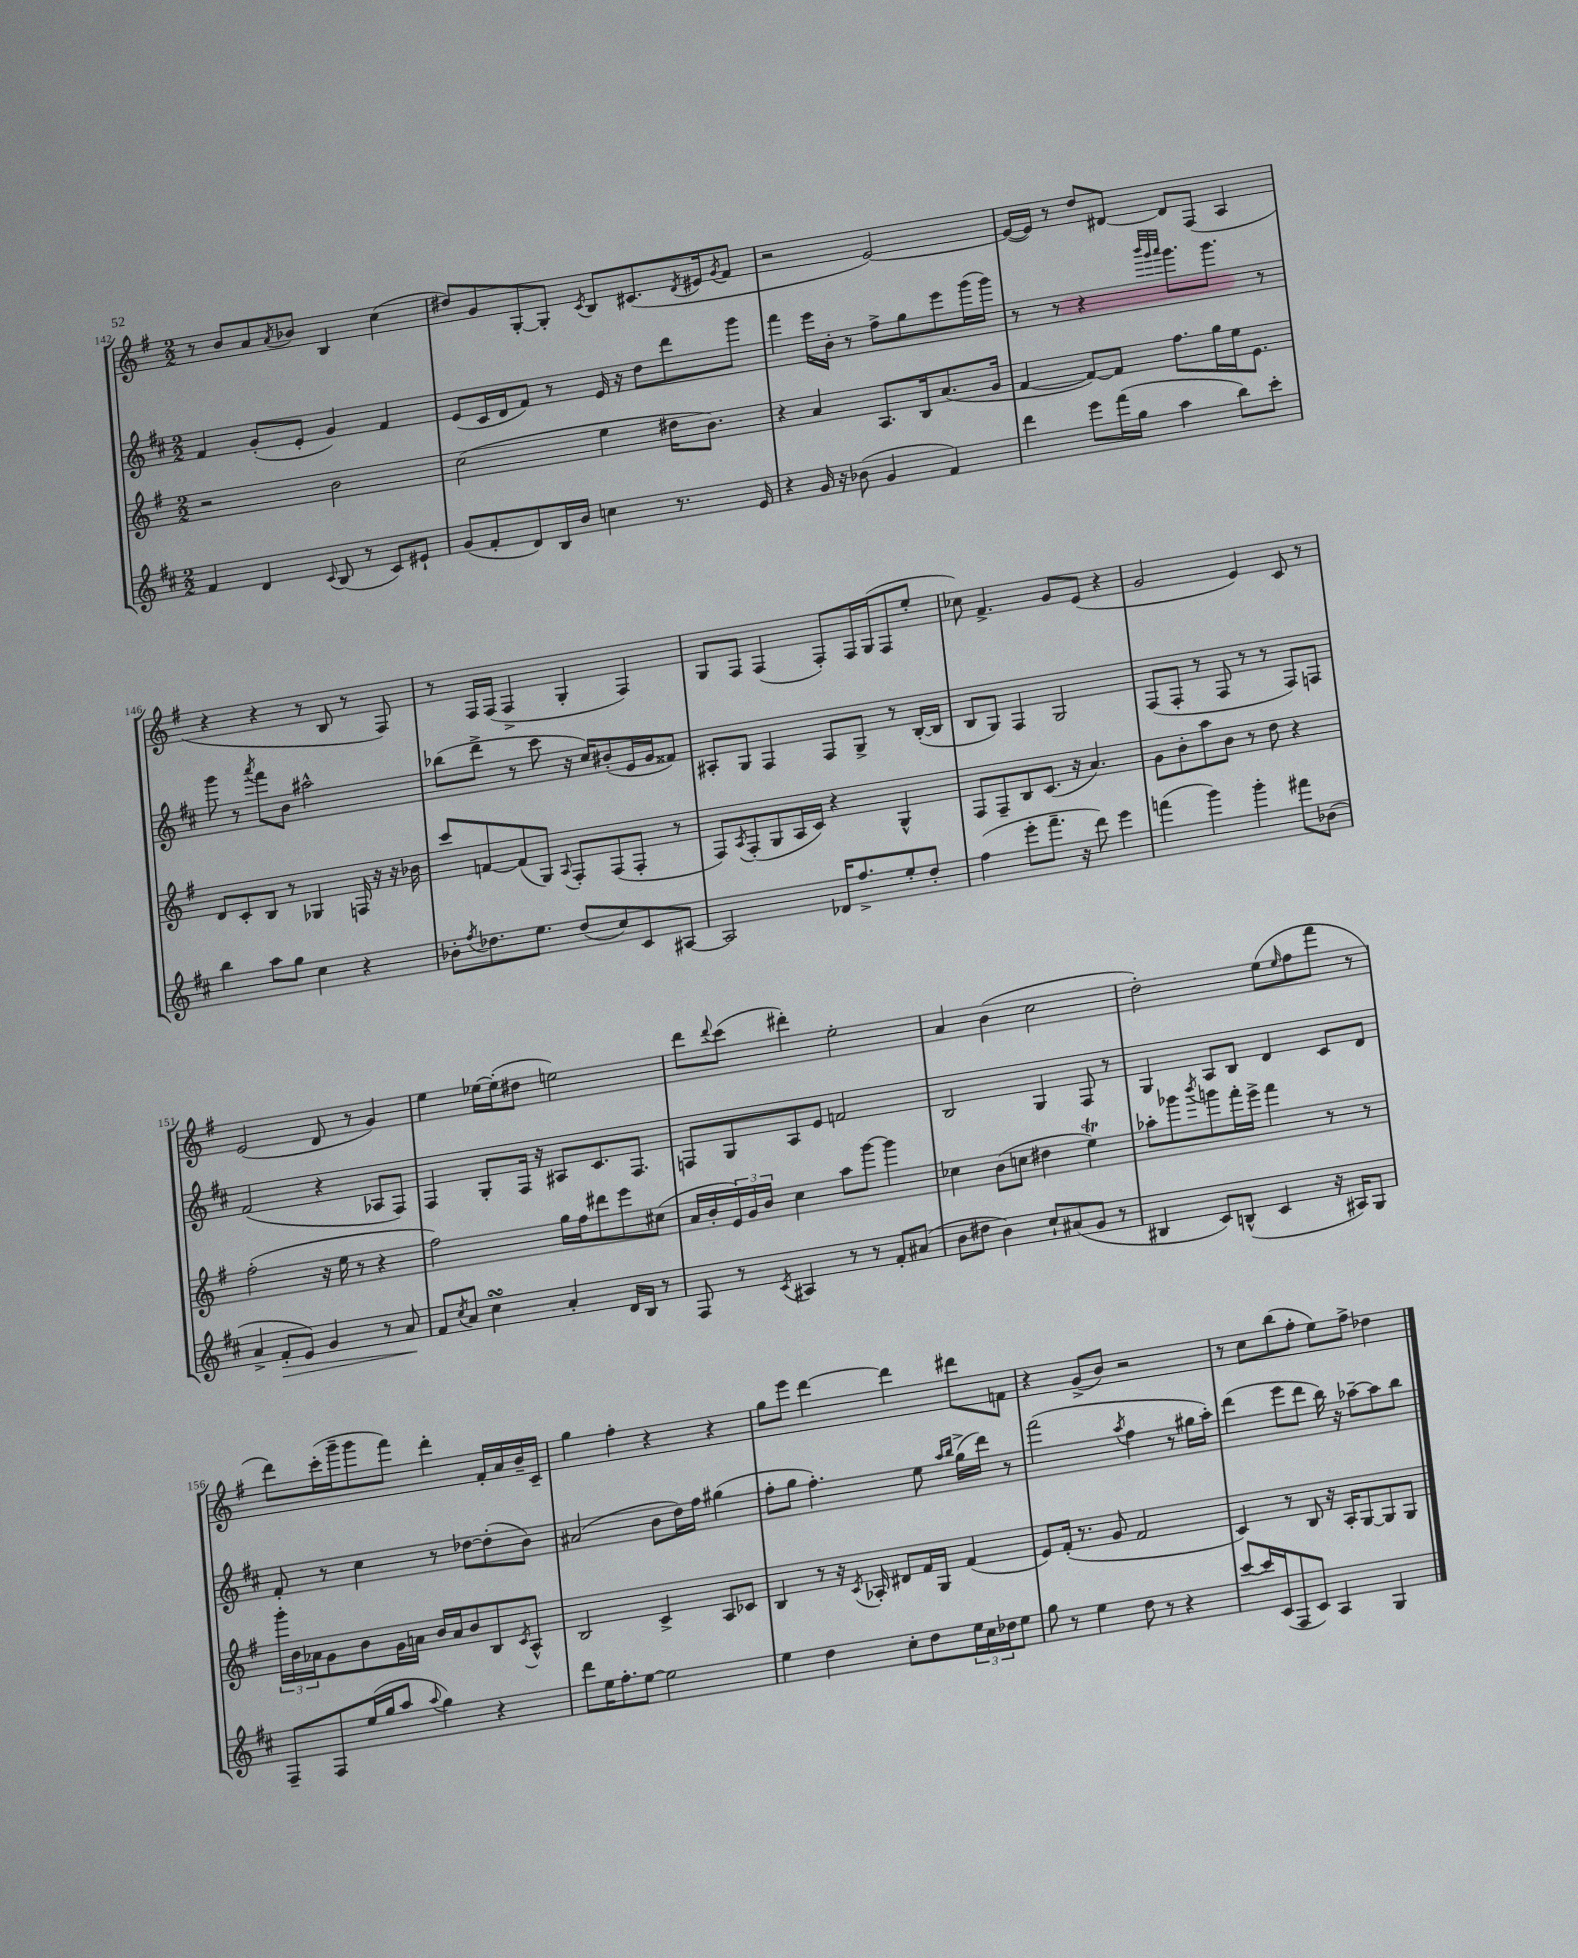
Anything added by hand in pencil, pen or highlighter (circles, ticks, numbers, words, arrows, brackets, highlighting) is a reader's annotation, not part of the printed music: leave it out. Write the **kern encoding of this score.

**kern	**kern	**kern	**kern
*staff4	*staff3	*staff2	*staff1
*clefG2	*clefG2	*clefG2	*clefG2
*k[f#c#]	*k[f#]	*k[f#c#]	*k[f#]
*M2/2	*M2/2	*M2/2	*M2/2
4f#	2r	4f#	8r
.	.	.	8b
4d	.	(8g'	8a
.	.	.	8qa
.	.	8e'	8b-
8qqc#	.	.	.
(8B	2b	4g)	4B
8r	.	.	.
8c#)	.	4f#	(4cc
8e#`	.	.	.
=	=	=	=
(8g	(2cc	(8e	8dd#)
8f#'	.	16c#	8g
.	.	16d	.
8d)	.	8f#)	[8G'
16B	.	8r	8G']
16b	.	.	.
.	.	.	8qc
4cc	4ee	16e	8B
.	.	16r	.
.	.	8dd	(8.c#
8.r	16dd#	8ddd	.
.	.	.	8qd
.	8.b)	.	16e#
.	.	.	8qg
.	.	8ggg	8f#
16e	.	.	.
=	=	=	=
4r	4r	4fff#	2r
16g	4a	16eee	.
16r	.	16b'	.
(8b-	.	8r	.
4g	8.A	8ff#^	[2e)
.	.	8gg	.
.	16B	.	.
4f#)	(8.a	8eee	.
.	.	(16ggg	.
.	16g	16ggg)	.
=	=	=	=
4ddd	[4f#	8r	(16e_
.	.	.	16e])
.	.	8r	8r
8eee	8f#_)	4r	8dd
(16fff#	8f#]	.	[8d#
16gg	.	.	.
.	.	32qqbbb	.
.	.	32qqggg	.
.	.	32qqaaa	.
4aa	8.ff#	8.ggg	8d#]
.	.	.	(8F#
.	16gg	8.ggg	.
8bb)	16ee	.	4A
.	8.e	.	.
8ccc#'	.	8r	.
=	=	=	=
4bb	8d	8ggg	4r
.	8c'	8r	.
.	.	8qaaa	.
8aa	8B	8fff#	4r
8gg	8r	8b	.
4cc#	4G-	2aa#^^	8r
.	.	.	8B
4r	16F	.	8r
.	16r	.	.
.	16r	.	8F#)
.	16b-	.	.
=	=	=	=
8b-'	8ccc	(8bb-	8r
8qff#	.	.	.
8.dd-	[8f	8ddd^	16F#
.	.	.	(16F#
.	(8f]	8r	4F#^
8.ee	.	.	.
.	8G)	8ccc#	.
.	8qqA	.	.
(8dd-	8F#'	16r	4G'
.	.	16cc#)	.
8cc#)	(8F#	(8b#'	.
8c#	8F#'	16e	4F#)
.	.	16g	.
[8A#	8r	8f##)	.
=	=	=	=
2A#]	8F#)	8A#'	8G
.	8qA	.	.
.	(8F#'	8G	8F#
.	8G	4F#	(4F#
.	16A	.	.
.	16c)	.	.
16d-	4r	8F#	8F#')
8.ff#^	.	.	.
.	.	8G^	16F#
.	.	.	(16G
8ee'	4G^^	8r	8F#
8dd'	.	([16B'	8ee'
.	.	16B]	.
=	=	=	=
(4ff#	8F#	8B	8cc-)
.	8F#~	8G)	4.f#^
8eee'	8B	4F#	.
8.fff#~	(8.c	.	.
.	.	2G	8g
16r	16r	.	.
8ddd)	4.a)	.	(8e
4eee	.	.	4r
=	=	=	=
(4fff	8g	(8F#	2g
.	8b'	8F#'	.
4ggg)	8aa	8r	.
.	8b	8F#	.
4ggg'	8r	8r	4e)
.	8dd	8r	.
8fff#	4r	8F#)	8c
(8b-	.	8F	8r
=	=	=	=
4a^	(2ff#'	(2f#	(2e
8f#'	.	.	.
8e)	.	.	.
4g	16r	4r	8d
.	16ee	.	.
.	8r	.	8r
8r	4r	8A-	4g)
8a	.	8F#)	.
=	=	=	=
8f#	2ff#)	4F#	4ee
8qcc#	.	.	.
8a	.	.	.
4cc#	.	8G'	[16ee-
.	.	.	(16ee-']
.	.	16F#	8dd#
.	.	16r	.
4a'	16gg	8A#	2ee)
.	16ff#	.	.
.	8ddd#	8.c#	.
16d	8eee	.	.
16B	.	8.F#	.
8r	(8cc#	.	.
=	=	=	=
8F#	16a	8F	8ddd
.	16b'	.	.
.	.	.	8qqddd
8r	24e)	8G	(8ccc
.	24g	.	.
.	24b	.	.
8qc#	.	.	.
4A#	4cc	8A	4ddd#')
.	.	8e	.
8r	8aa	2f	2ee'
8r	[8ggg	.	.
8f#'	4ggg]	.	.
(8a#	.	.	.
=	=	=	=
8b	4cc-	2B	4a
8dd#	.	.	.
4b)	(8b	.	(4b
.	8cc	.	.
8cc#`	4dd#	4G	2cc
(8a#	.	.	.
8g	4ee)	8F#	.
8r	.	8r	.
=	=	=	=
4B#	8aa-'	4G	2dd')
.	8ggg-	.	.
.	8qbbb	.	.
8c#)	8ggg	8A	.
(8B^^	16fff#'	8B	.
.	16eee^	.	.
4c#	4fff#	4d	(8ee
.	.	.	16qqee
.	.	.	8ff#
16r	8r	8c#	8fff#
16A#)	.	.	.
8G	8r	8d	8r
=	=	=	=
8F#~	24ggg'	8f#'	8ddd)
.	24b	.	.
.	24a-	.	.
8F#	8g	8r	(16ccc'
.	.	.	16ggg~
(16ee	8b	4cc#	8ggg
16gg	.	.	.
8aa	16g	.	8fff#)
.	16a	.	.
8qqaa	.	.	.
4gg)	16b	8r	4ddd'
.	16a	.	.
.	8b	[8dd-	.
4r	8B	(8dd-']	16f#'
.	.	.	16a
.	8qc	.	.
.	8A^^	8b)	16b~
.	.	.	16c~
=	=	=	=
8ddd	2B	(2a#	4gg
16ee	.	.	.
8.ff#'	.	.	.
.	.	.	4ff#'
[8ee	.	.	.
2ee]	4c^	8b	4r
.	.	16dd)	.
.	.	16ff#	.
.	8A	(4gg#	4r
.	8c-	.	.
=	=	=	=
4ee	4B	8ff#'	8gg
.	.	8gg	8eee
4dd	8r	4.ff#')	[4ddd
.	16r	.	.
.	8qc	.	.
.	16A-'	.	.
8cc#'	8d#	.	4ddd]
8dd	16f#	8ee	.
.	16G	.	.
.	.	16qqaa	.
.	.	16qqbb	.
24ee	(4f#	(16gg^	8ddd#
24cc#	.	.	.
.	.	16ddd)	.
24dd-	.	.	.
8ee	.	8r	8f
=	=	=	=
8gg	8e)	(2fff#	4r
8r	(16f#'	.	.
.	8.r	.	.
4ee	.	.	(8g^
.	8g	.	8b)
.	.	8qaa	.
8dd	2f#	4ff#	2r
8r	.	.	.
4r	.	8r	.
.	.	16gg#	.
.	.	16aa')	.
=	=	=	=
[8ccc#	4c)	(4ddd	8r
16ccc#]	.	.	8cc
(16c#	.	.	.
8F#	8r	8eee	(8bb
8c#)	8B	8ddd	8ff#'
4A	16r	16bb)	8ee)
.	16A'	16r	.
.	[8G	[8aa-~	8ff#^
4G	8G]	8aa-]	4dd-
.	8G	8bb	.
==	==	==	==
*-	*-	*-	*-
